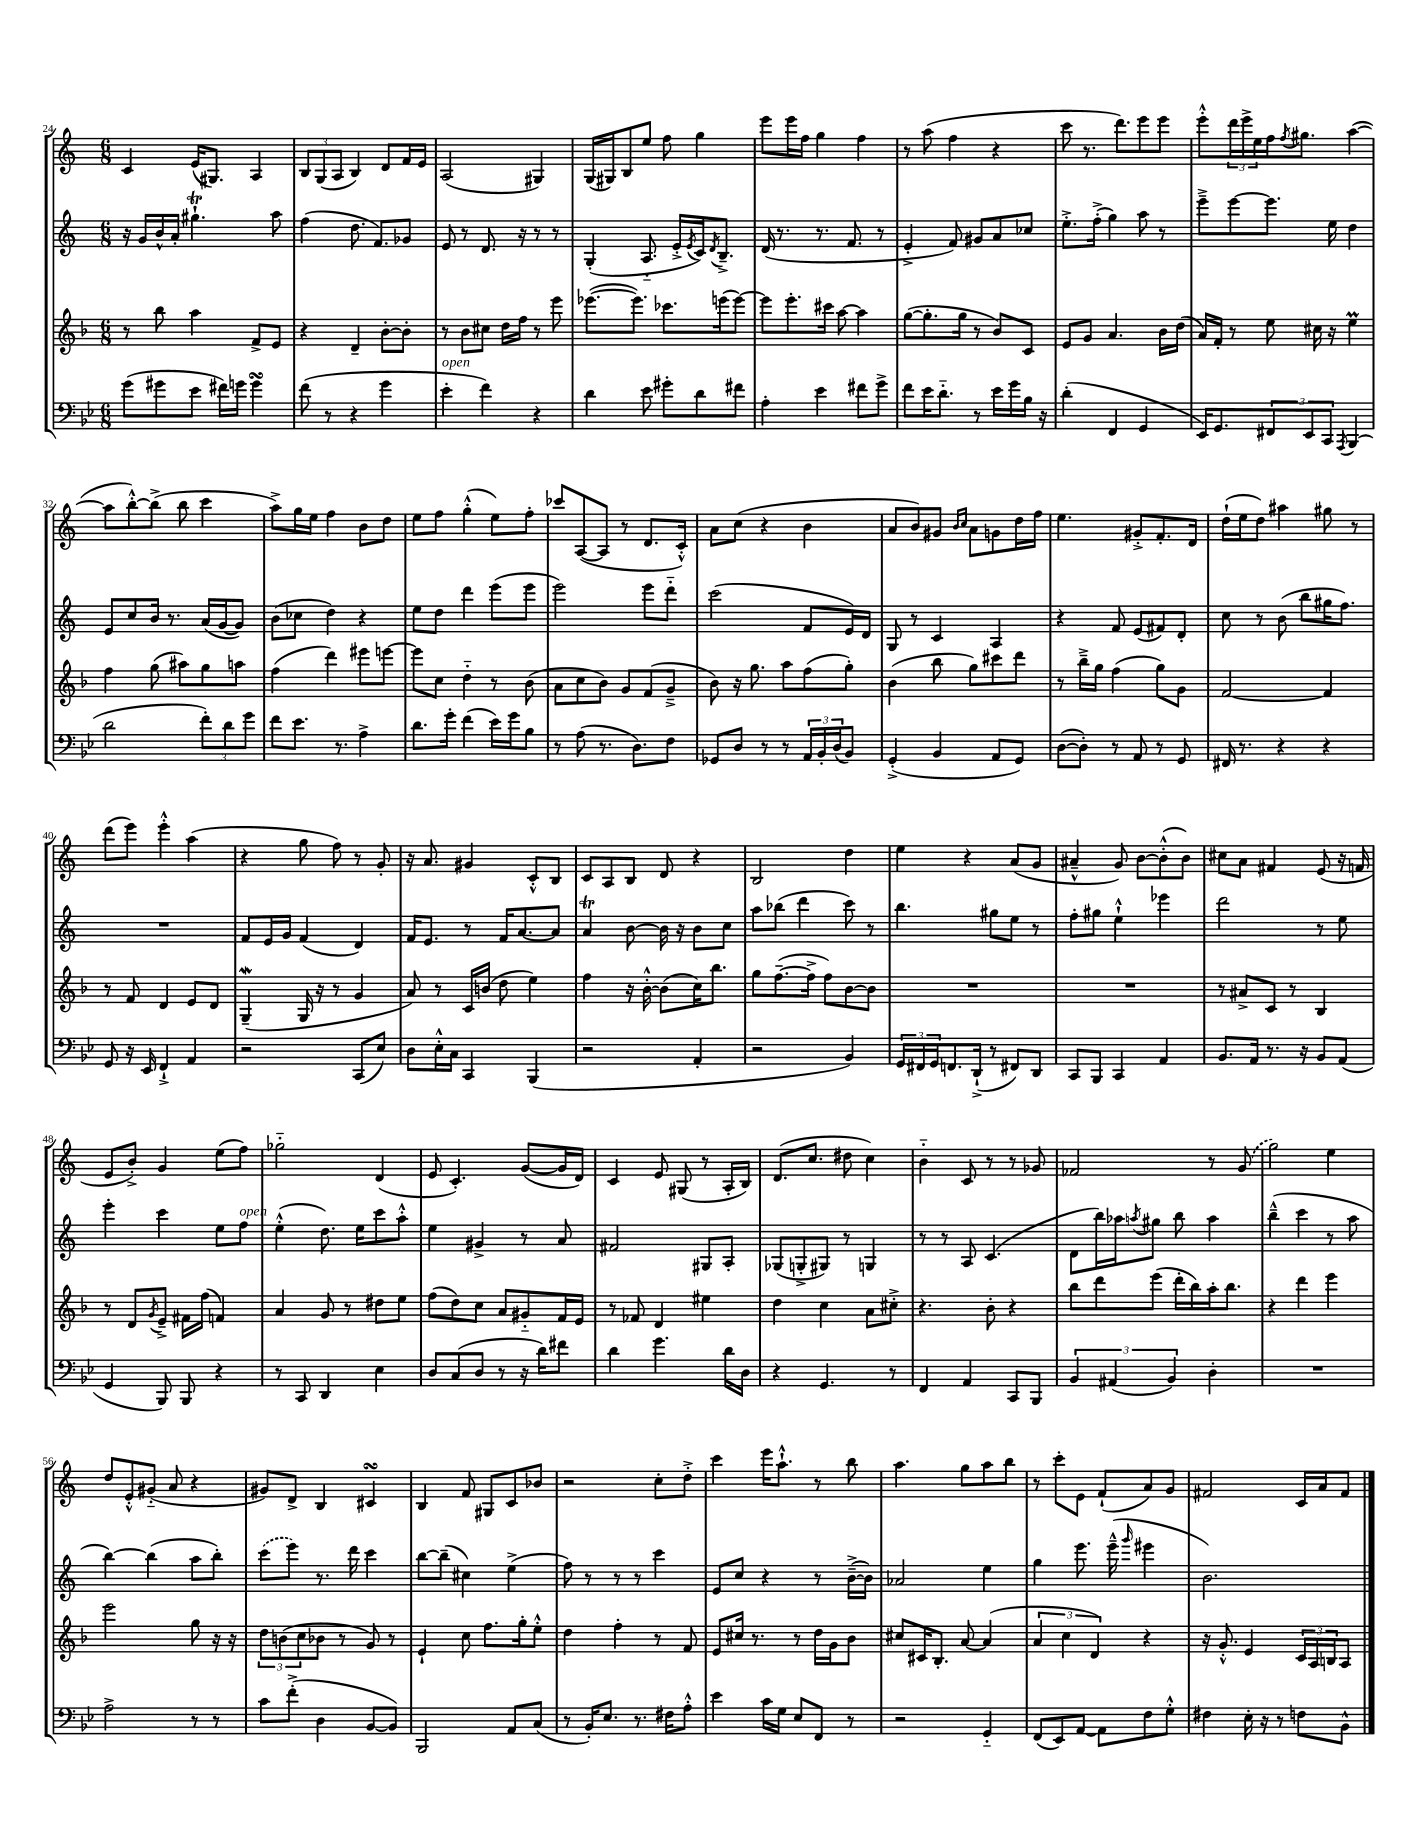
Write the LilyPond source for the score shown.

<<
\new StaffGroup <<
\new Staff = "s0" {
    \clef treble \key c \major \numericTimeSignature \time 6/8
    c'4 e'16( gis8.) a4 |
    \tuplet 3/2 { b8 g8( a8 } b4) d'8 f'16 e'16 |
    a2( gis4) |
    g16( gis16) b8 e''8 f''8 g''4 |
    e'''8 e'''16 f''16 g''4 f''4 |
    r8 a''8( f''4 r4 |
    c'''8 r8. d'''8.) e'''8 e'''8 |
    e'''8-.-^ \tuplet 3/2 { d'''16 e'''16-> e''16 } f''16 \acciaccatura { f''8 } gis''8. a''4~( |
    a''8 b''8~-.-^) b''8->( b''8 c'''4 |
    a''8->) g''16 e''16 f''4 b'8 d''8 |
    e''8 f''8 g''4-.-^( e''8) f''8-. |
    ces'''8 a8~( a8 r8 d'8. c'16-.-^) |
    a'8 c''8( r4 b'4 |
    a'8 b'8) gis'8 \grace { b'16 c''16 } a'8 g'8 d''16 f''16 |
    e''4. gis'8-.-> f'8.-. d'16 |
    d''16-!( e''16 d''8) ais''4 gis''8 r8 |
    d'''8( e'''8) e'''4-.-^ a''4( |
    r4 g''8 f''8) r8 g'8-. |
    r16 a'8. gis'4 c'8-.-^ b8 |
    c'8 a8 b8 d'8 r4 |
    b2 d''4 |
    e''4 r4 a'8( g'8 |
    ais'4---^ g'8) b'8~ b'8-.-^( b'8) |
    cis''8 a'8 fis'4 e'8( r16 f'16 |
    e'8 b'8-.->) g'4 e''8( f''8) |
    ges''2-_ d'4( |
    e'8 c'4.-.) g'8~( g'16 d'16) |
    c'4 e'8 gis8( r8 a16-. b16) |
    d'8.( c''8. dis''8 c''4) |
    b'4-_ c'8 r8 r8 ges'8 |
    fes'2 r8 \once \slurDashed g'8( |
    g''2) e''4 |
    d''8 e'8-.-^ gis'8-_( a'8 r4 |
    gis'8) d'8-> b4 cis'4\turn |
    b4 f'8 gis8 c'8 bes'8 |
    r2 c''8-. d''8-.-> |
    c'''4 e'''16 a''8.-!-^ r8 b''8 |
    a''4. g''8 a''8 b''8 |
    r8 c'''8-. e'8 f'8-!( a'8) g'8 |
    fis'2 c'16 a'16 fis'8 \bar "|." |
}
\new Staff = "s1" {
    \clef treble \key c \major \numericTimeSignature \time 6/8
    r16 g'16 b'16-^ a'16-. gis''4.-!\trill a''8 |
    f''4( d''8. f'8.) ges'8 |
    e'8 r8 d'8. r16 r8 r8 |
    g4-.( a8.-_ e'16-.-> \acciaccatura { e'8 } c'16) \acciaccatura { d'8 } b8.---> |
    d'16( r8. r8. f'8. r8 |
    e'4-.-> f'8) gis'8 a'8 ces''8 |
    e''8.-.-> f''16-.->( g''4) a''8 r8 |
    e'''8---> e'''8~ e'''8. e''16 d''4 |
    e'8 c''8 b'16 r8. a'16( g'16~ g'8) |
    b'8( ces''8 d''4) r4 |
    e''8 d''8 d'''4 e'''8( e'''8 |
    e'''2) e'''8 d'''8-_ |
    c'''2( f'8 e'16) d'16 |
    g8 r8 c'4 a4 |
    r4 f'8 e'8( fis'8) d'8-. |
    c''8 r8 b'8( b''8 gis''16 f''8.) |
    R2. |
    f'8 e'16 g'16 f'4( d'4) |
    f'16 e'8. r8 f'16 a'8.~ a'8 |
    a'4\trill b'8~ b'16 r16 b'8 c''8 |
    a''8 bes''8( d'''4 c'''8) r8 |
    b''4. gis''8 e''8 r8 |
    f''8-. gis''8 e''4-!-^ ees'''4 |
    d'''2 r8 e''8 |
    e'''4-. c'''4 e''8 f''8^\markup { \italic "open" } |
    e''4-.-^( d''8.) e''16 c'''8 a''8-.-^ |
    e''4 gis'4-> r8 a'8 |
    fis'2 gis8 a8-. |
    ges8( g8-.-> gis8) r8 g4 |
    r8 r8 a8 c'4.( |
    d'8 b''16) aes''16 \acciaccatura { a''8 } gis''8 b''8 a''4 |
    b''4---^( c'''4 r8 a''8 |
    b''4~) b''4( a''8 b''8-.) |
    \once \slurDashed c'''8( e'''8) r8. d'''16 c'''4 |
    b''8~ b''8--( cis''4) e''4->( |
    f''8) r8 r8 r8 c'''4 |
    e'8 c''8 r4 r8 b'16~--->( b'16) |
    aes'2 e''4 |
    g''4 e'''8. e'''16---^( \grace { g'''16 } eis'''4 |
    b'2.) \bar "|." |
}
\new Staff = "s2" {
    \clef treble \key f \major \numericTimeSignature \time 6/8
    r8 bes''8 a''4 f'8-> e'8 |
    r4 d'4-- bes'8~-. bes'8-. |
    r8 bes'8 cis''8 d''16 f''16 r8 e'''8 |
    ees'''8.~( ees'''8.) ces'''8. e'''16( e'''8~) |
    e'''8 e'''8.-. cis'''16 a''8~ a''4 |
    g''8~( g''8.-. g''16 r8 bes'8) c'8 |
    e'8 g'8 a'4. bes'16 d''16( |
    a'16) f'16-. r8 e''8 cis''16 r16 e''4\prall |
    f''4 g''8( ais''8) g''8 a''8 |
    f''4( d'''4) eis'''8 e'''8~ |
    e'''8 c''8 d''4-_ r8 bes'8( |
    a'8 c''8 bes'8) g'8 f'8( g'8---> |
    bes'8) r16 g''8. a''8 f''8( g''8-.) |
    bes'4( bes''8 g''8) cis'''8 d'''8 |
    r8 bes''16---> g''16 f''4( g''8) g'8 |
    f'2~ f'4 |
    r8 f'8 d'4 e'8 d'8 |
    g4--\mordent( g16 r16 r8 g'4 |
    a'8) r8 c'16 b'16( d''8 e''4) |
    f''4 r16 bes'16~-.-^ bes'8( c''16) bes''8. |
    g''8 f''8.~--( f''16-> f''8) bes'8~ bes'8 |
    R2. |
    R2. |
    r8 ais'8-> c'8 r8 bes4 |
    r8 d'8 \acciaccatura { g'8 } e'8---> fis'16 f''16( f'4) |
    a'4 g'8 r8 dis''8 e''8 |
    f''8( d''8) c''8 a'8 gis'8-_ f'16 e'16 |
    r8 fes'8 d'4 eis''4 |
    d''4 c''4 a'8 cis''8-.-> |
    r4. bes'8-. r4 |
    bes''8 d'''8 e'''8( d'''16-. bes''16) a''16-. bes''8. |
    r4 d'''4 e'''4 |
    e'''2 g''8 r16 r16 |
    \tuplet 3/2 { d''8 b'8( c''8 } bes'8 r8 g'8) r8 |
    e'4-! c''8 f''8. g''16-. e''8-.-^ |
    d''4 f''4-. r8 f'8 |
    e'8 cis''16 r8. r8 d''16 g'16 bes'8 |
    cis''8 cis'16 bes8.-. a'8~ a'4( |
    \tuplet 3/2 { a'4 c''4 d'4) } r4 |
    r16 g'8.-.-^ e'4 \tuplet 3/2 { c'16 a16 b16 } a8 \bar "|." |
}
\new Staff = "s3" {
    \clef bass \key bes \major \numericTimeSignature \time 6/8
    g'8( gis'8 ees'8 fis'16) g'16 g'4\turn |
    f'8( r8 r4 g'4 |
    ees'4-.^\markup { \italic "open" } f'4) r4 |
    d'4 ees'8 gis'8-. d'8 fis'8 |
    a4-. ees'4 fis'8 g'8-> |
    f'8 ees'16 d'8.-_ r8 ees'16 g'16 bes16 r16 |
    d'4-.( f,4 g,4 |
    ees,16) g,8. \tuplet 3/2 { fis,8 ees,8 c,8 } \acciaccatura { a,,8 } bes,,4( |
    d'2 \tuplet 3/2 { f'8-.) d'8 g'8 } |
    f'8 ees'8. r8. a4-> |
    d'8. g'16-. f'4( ees'16) g'16 bes8 |
    r8 a8( r8. d8.) f8 |
    ges,8 d8 r8 r8 \tuplet 3/2 { a,16 bes,16-. d16( } bes,8) |
    g,4-.->( bes,4 a,8 g,8) |
    d8~( d8-.) r8 a,8 r8 g,8 |
    fis,16 r8. r4 r4 |
    g,8 r16 ees,16 f,4-!-> a,4 |
    r2 c,8( ees8) |
    d8 ees16-.-^ c16 c,4 bes,,4( |
    r2 a,4-. |
    r2 bes,4) |
    \tuplet 3/2 { g,16 fis,16 g,16 } f,8. d,16-!->( r8 fis,8) d,8 |
    c,8 bes,,8 c,4 a,4 |
    bes,8. a,16 r8. r16 bes,8 a,8( |
    g,4 bes,,8) bes,,8 r4 |
    r8 c,8 d,4 ees4 |
    d8 c8( d8 r8 r16 d'16) fis'8 |
    d'4 g'4. d'16 d16 |
    r4 g,4. r8 |
    f,4 a,4 c,8 bes,,8 |
    \tuplet 3/2 { bes,4 ais,4( bes,4) } d4-. |
    R2. |
    a2-> r8 r8 |
    c'8 f'8-.->( d4 bes,8~ bes,8) |
    bes,,2 a,8 c8( |
    r8 bes,16-.) ees8. r8. fis16 a8-.-^ |
    ees'4 c'16 g16 ees8 f,8 r8 |
    r2 g,4-_ |
    f,8( ees,8) a,8~ a,8 f8 g8-.-^ |
    fis4 ees16-. r16 r8 f8 bes,8-^ \bar "|." |
}
>>
>>
\layout { \context { \Score currentBarNumber = #24 } }
